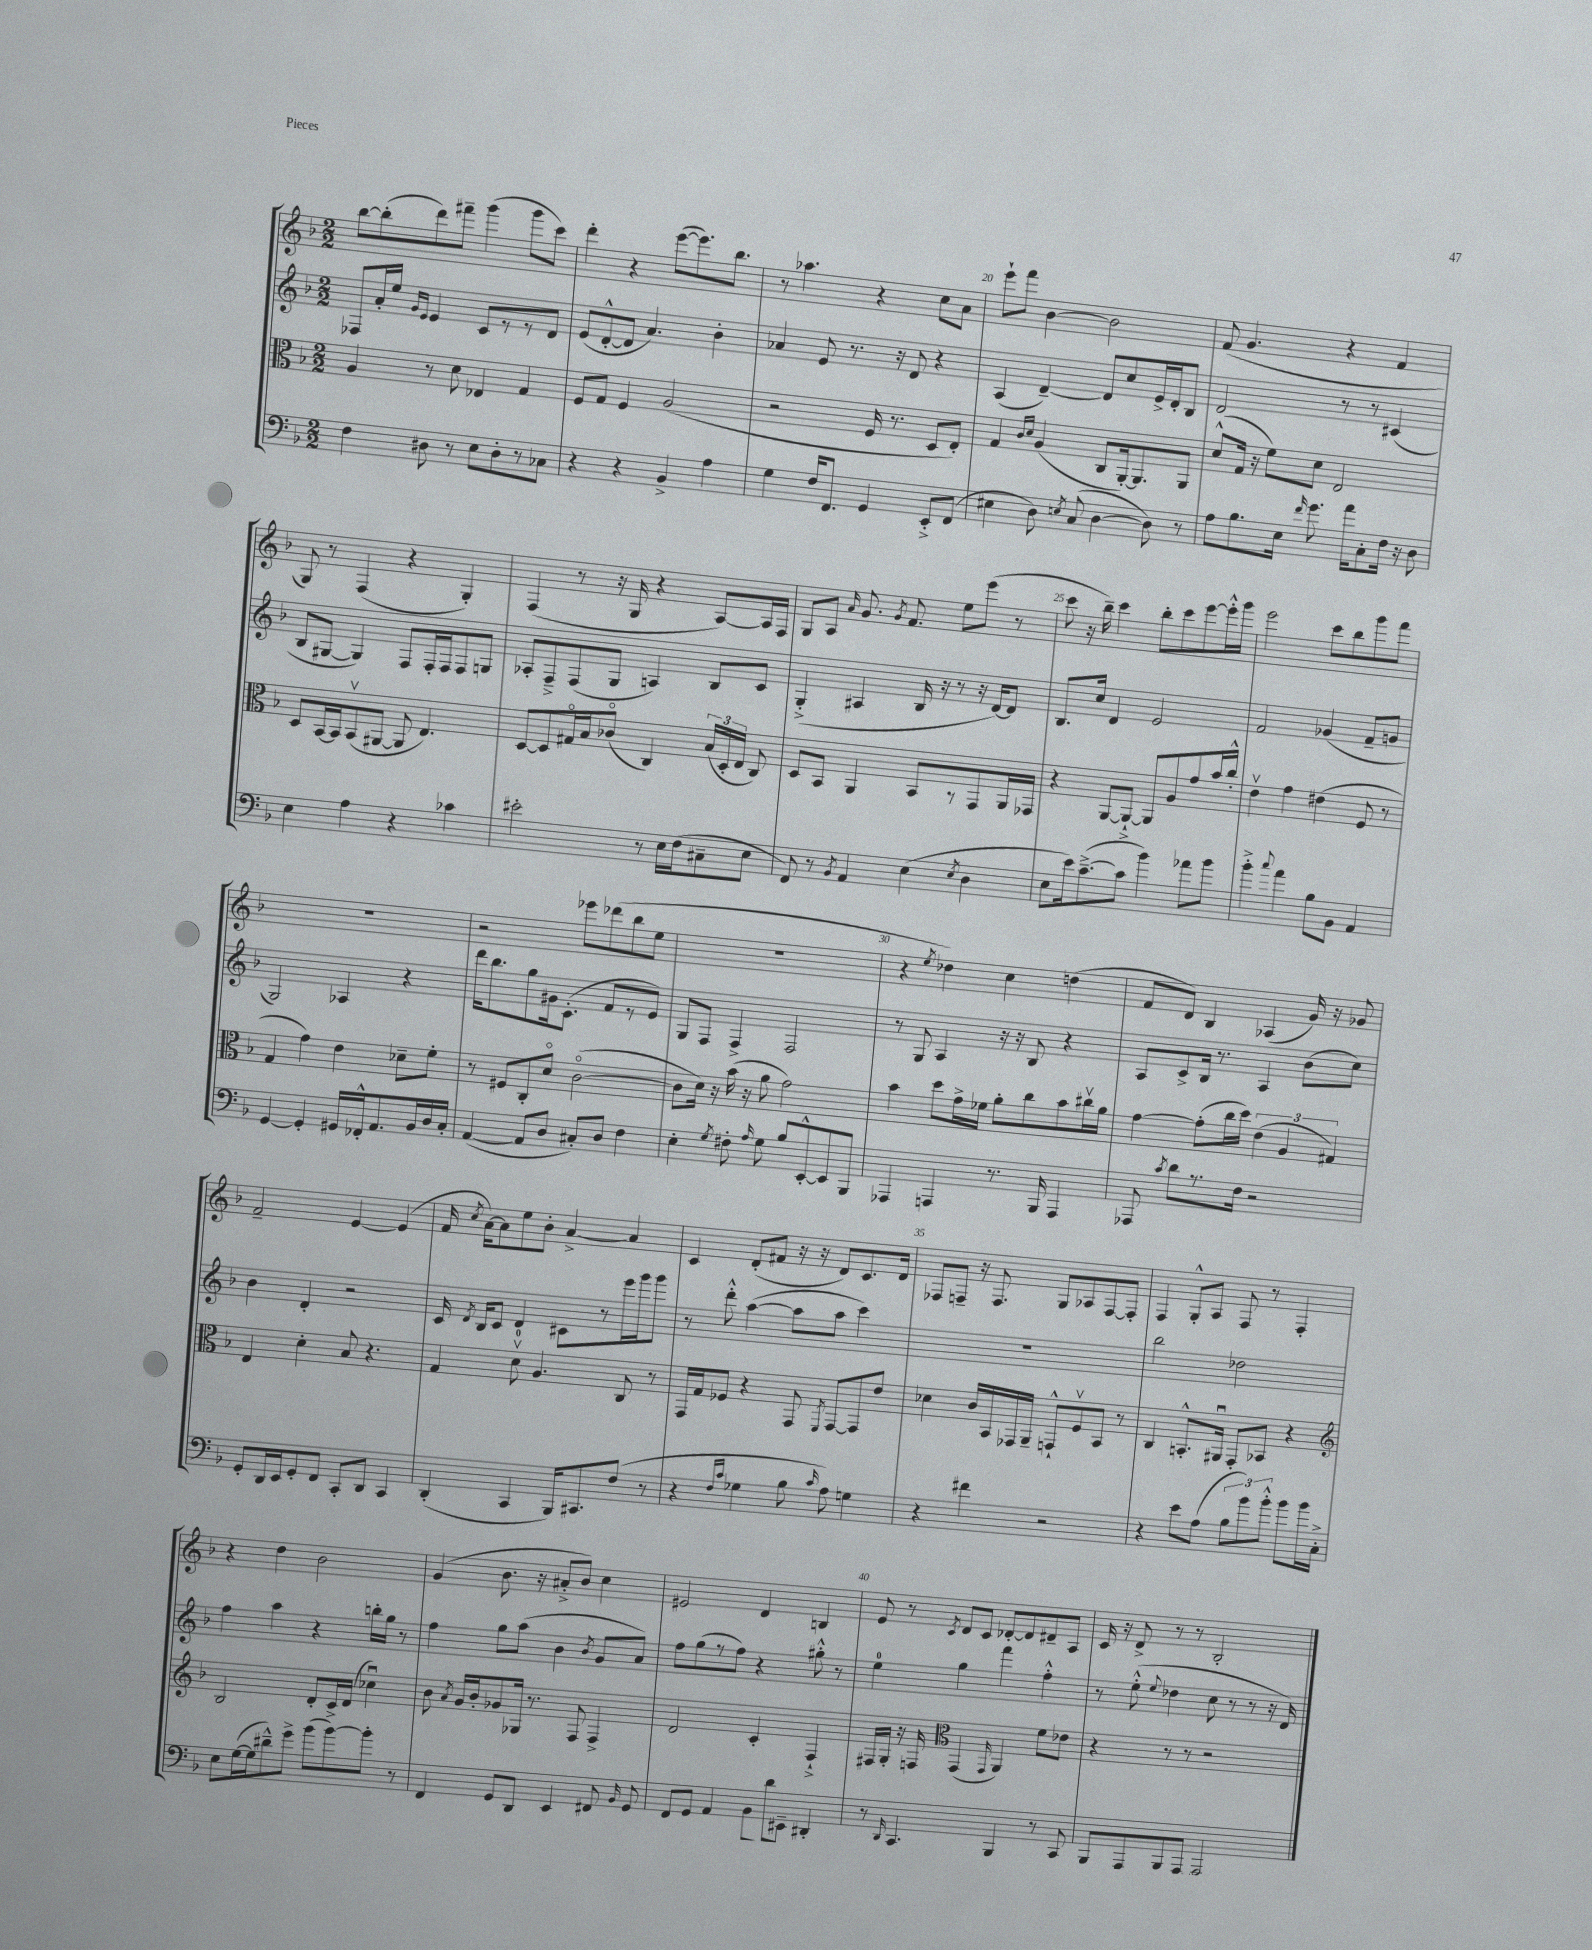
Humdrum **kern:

**kern	**kern	**kern	**kern
*staff4	*staff3	*staff2	*staff1
*clefF4	*clefC3	*clefG2	*clefG2
*k[b-]	*k[b-]	*k[b-]	*k[b-]
*M2/2	*M2/2	*M2/2	*M2/2
4F	4A	8F-	[8bb-
.	.	16a'	(8bb-']
.	.	16ee	.
.	.	16qqg	.
.	.	16qqe	.
8D#	8r	4e	8ddd)
8r	8d	.	8fff#~
8E	4E-	8c	(4ggg
8D#'	.	8r	.
8r	4G	8r	8ggg
8C-	.	8d	8ccc)
=	=	=	=
4r	8F	(8e	4ddd'
.	8G	[8d'^^	.
4r	4F	8d]	4r
.	.	4.a)	.
4BB-^	(2A	.	([8eee
.	.	.	8.eee])
4A	.	4b-'	.
.	.	.	8.bb-
=	=	=	=
4G	2r	4a-	8r
.	.	.	4.aa-
16F	.	8e	.
8.FF	.	.	.
.	.	8.r	.
4GG	16F	.	4r
.	8.r	16r	.
.	.	8d	.
8EE'^	8D	4r	8cc
(8FF	8E')	.	8a
=	=	=	=
4E#	4G	(4A	8eee`
.	.	.	8fff
.	16qqc	.	.
.	16qqd	.	.
8D)	(4A	[4d~)	[4b-
8qE	.	.	.
(8C	.	.	.
[4D	8C	8d]	2b-]
.	[16AA')	8cc	.
.	8.AA]	.	.
8D])	.	16e^	.
.	.	16d'	.
8r	8AA	8B-	.
=	=	=	=
8A	(8d^^	2d	(8f
8.B-	16G	.	4.g
.	16r	.	.
.	8f)	.	.
16E	.	.	.
16qqf	.	.	.
8.g	8d	.	.
.	2E	8r	4r
16a	.	.	.
8C'	.	8r	.
16F	.	(4c#	4f
16r	.	.	.
8D	.	.	.
=	=	=	=
4E	8D	8B-	8G)
.	[16BB-	[8G#	8r
.	16BB-]	.	.
4A	(8BB-v	4G#])	(4F
.	[8AA#	.	.
4r	8AA#]	8F	4r
.	4.E)	16F'	.
.	.	16F	.
4c-	.	8F	4G')
.	.	8G	.
=	=	=	=
2e#'	[8D	8A-'	(4F
.	8D]	8F~^	.
.	16G#o	(8F	8r
.	16B-	.	.
.	(8c-o	8G	16r
.	.	.	16G
8r	4C)	4A)	4r
16E	.	.	.
(16F	.	.	.
8C#~	(24B-	8B-	[8A)
.	24D'	.	.
.	24E	.	.
8E	8C)	8c	16A]
.	.	.	16F
=	=	=	=
8FF)	8D	(4G'^	8G
8r	8BB-	.	8A
8qBB-	.	.	16qqa
4AA	4AA	4A#	8.g
.	.	.	8qg
.	.	.	8.f
(4E	8BB-	16B-	.
.	.	16r	.
.	8r	8r	8ee
8qE	.	.	.
4D	8GG	16r	(8eee
.	.	[16d)	.
.	16AA	8d]	8r
.	16GG-	.	.
=	=	=	=
8E	4r	8.B-	8ccc
16e)	.	.	16r
([8.c~^	.	16cc	16bb-~)
.	[8AA	4d	4ccc
8c]	8AA`^_	.	.
4b-)	8AA]	2e	8bb-'
.	8A	.	8ccc
8a-	8g	.	[8eee
8b-	16b-	.	16eee'^^]
.	16cc'^^	.	16ggg
=	=	=	=
4b-'^	4ev	2f	2eee
8qqcc	.	.	.
4a	4g	.	.
8B-	(4e#	(4g-	8ccc
8BB-	.	.	8bb-
4AA	8F	8f~	8ggg
.	8r	8g	8fff
=	=	=	=
[4GG	4G	2G)	1r
4GG']	4g)	.	.
16GG#	4e	4A-	.
16FF-'^^	.	.	.
8.AA	.	.	.
.	8d-~	4r	.
16BB-	.	.	.
16D	8f'	.	.
16C'	.	.	.
=	=	=	=
([4AA	8r	16ddd	2r
.	.	8.bb-	.
.	8F#	.	.
8AA]	8C'	8gg	.
8D	8do	16g#	.
.	.	(8.c'	.
8C#')	([2co	.	8eee-
8D	.	8f	(8ddd-
4F	.	8r	8bb-
.	.	8e)	8ee
=	=	=	=
4E'	8c]	8G	1r
.	16d)	8F	.
.	16r	.	.
8qG	.	.	.
8F#'	(16b-	4F^	.
.	16r	.	.
16qqA	.	.	.
8G	8a	.	.
8B-	2g)	2F	.
[8EE'^^	.	.	.
8EE]	.	.	.
8BBB-	.	.	.
=	=	=	=
4AAA-	4b-	8r	4r
.	.	8G	.
.	.	.	8qee
4AAA	8dd	4A	4dd-)
.	16g^	.	.
.	16f-	.	.
8.r	8a'	16r	4cc
.	.	16r	.
.	8cc	8B-	.
16BBB-	.	.	.
4AAA	8b-	4r	(4dd
.	16cc#v	.	.
.	16a	.	.
=	=	=	=
8AAA-	[4g	8A	8f
8qc	.	.	.
8d	.	8c^	8d)
8.r	(8g']	16B-	4B-
.	.	8.r	.
.	16cc	.	.
16F	16dd)	.	.
2r	(6e	4A	(4A-
.	6A	.	.
.	.	(8b-	16g)
.	.	.	16r
.	6G#)	.	.
.	.	8cc)	8g-
=	=	=	=
8GG'	4E	4b-	2f~
16DD	.	.	.
16EE	.	.	.
8GG'	4d'	4d'	.
8FF	.	.	.
8CC'	8B-	2r	[4e
8DD	4.r	.	.
4CC	.	.	(4e]
=	=	=	=
(4DD'	4G	16c	16f
.	.	8qd	8qcc
.	.	16B-	[16a)
.	.	8c	8a]
4CC	8dv	4d	8ee
.	4.A	.	8b-'
16BBB-)	.	8c#	[4a^
8.CC#	.	.	.
.	.	8r	.
(8F	8C	16eee	4a]
.	.	16ggg	.
8r	8r	8ggg	.
=	=	=	=
4r	16GG	8r	4c
.	16G	.	.
.	8F-	8ddd'^^	.
16qqF	.	.	.
16qqc	.	.	.
4G-	4r	([4aa	(8d'
.	.	.	8f#
8B-	8GG	8aa]	16r
.	.	.	16r
16qqc	8qFF	.	.
8A)	[8GG	8aa	8d)
4G	8GG]	4ccc)	8.c
.	8e	.	.
.	.	.	16d
=	=	=	=
4r	4d-	1r	8F-
.	.	.	8F~
4f#	16c	.	16r
.	16BB-	.	8.F
.	16GG-	.	.
.	16AA~	.	.
2r	8GG`^^	.	8G
.	8Fv	.	8A-
.	8BB-	.	[8F
.	8r	.	8F']
=	=	=	=
4r	4C	2bb-	4F
8e	8.BB'^^	.	8G'^^
(8A	.	.	8A
.	16AA#u	.	.
12B-	8GG'	2dd-	8F
12b-)	.	.	.
.	8BB-	.	8r
12b-'^^	.	.	.
8b-	4r	.	4F'
16b-	.	.	.
16C'^	.	.	.
=	=	=	=
*	*clefG2	*	*
8E	2B-	4ff	4r
([16G	.	.	.
16G]	.	.	.
8d#~^^)	.	4aa	4dd
8g^	.	.	.
(8b-	8d'	4r	2b-
[8b-)	16c^	.	.
.	(16d	.	.
8b-']	4cc-u)	16bb'	.
.	.	16gg	.
8r	.	8r	.
=	=	=	=
4FF	8b-	4ff	(4g
.	8qa	.	.
.	16g	.	.
.	16b-'	.	.
8GG	8g-	8gg	8.b-
8DD	16G-	(8aa	.
.	8.r	.	16r
4EE	.	4b-	8a#'^
.	8F	.	8b-)
.	.	8qb-	.
8FF#	4F^	8g	4cc
16qqBB-	.	.	.
8GG	.	8a)	.
=	=	=	=
8FF	2d	8ff	2e#
8GG	.	(8gg	.
4AA	.	8r	.
.	.	8ff)	.
8BB-	4c'	4r	4d
16d	.	.	.
16EE#~	.	.	.
4DD#'	4F`^	8gg#'^^	4B
.	.	8r	.
=	=	=	=
8r	16F#	4ee	8e
.	16G'	.	.
16qqDD	.	.	.
4.CC	16r	.	8r
.	16F	.	.
*	*clefC3	*	*
.	.	.	8qc
.	(4GG	4gg	8d
.	.	.	8c
.	16qqGG	.	.
(4BBB-	4AA)	4fff	[8d-'
.	.	.	8d-]
8r	8f	4ff'^^	8d#~
8CC	8e-	.	8A
=	=	=	=
8BBB-)	4r	8r	16c
.	.	.	16r
(8AAA	.	(8ee'^^	8d^
.	.	8qqee	.
8BBB-	8r	4dd-	8r
[8AAA'	8r	.	8r
2AAA])	2r	8cc	2B-'
.	.	8r	.
.	.	8r	.
.	.	16r	.
.	.	16d)	.
==	==	==	==
*-	*-	*-	*-
